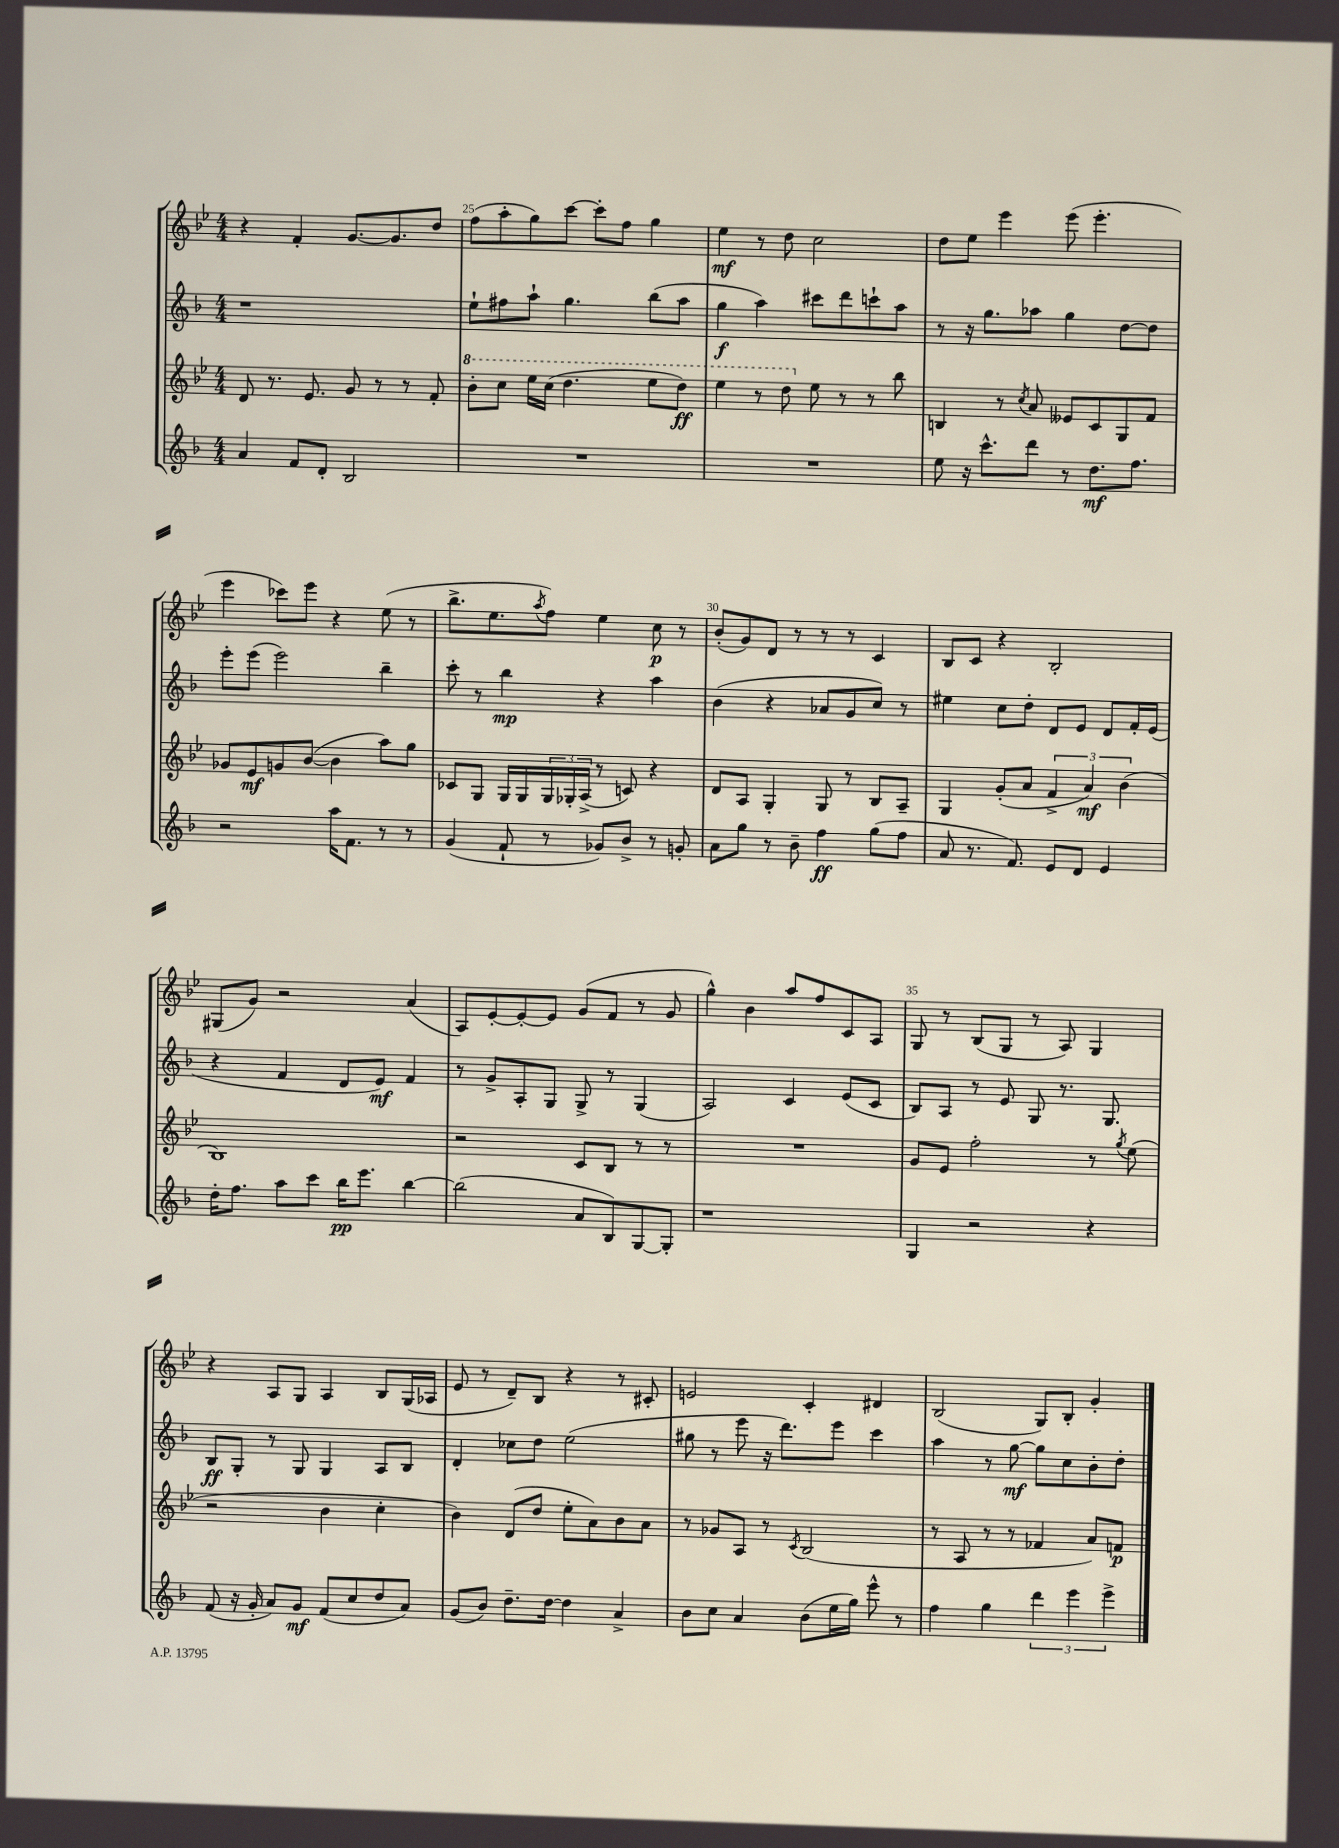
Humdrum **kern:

**kern	**dynam	**kern	**dynam	**kern	**dynam	**kern	**dynam
*part4	*part4	*part3	*part3	*part2	*part2	*part1	*part1
*staff4	*staff4	*staff3	*staff3	*staff2	*staff2	*staff1	*staff1
*clefG2	*	*clefG2	*	*clefG2	*	*clefG2	*
*k[b-]	*	*k[b-e-]	*	*k[b-]	*	*k[b-e-]	*
*M4/4	*	*M4/4	*	*M4/4	*	*M4/4	*
=24	=24	=24	=24	=24	=24	=24	=24
4a/	.	8d/	.	1r	.	4r	.
.	.	8.r	.	.	.	.	.
8f/L	.	.	.	.	.	4f'/	.
.	.	8.e-/	.	.	.	.	.
8d'/J	.	.	.	.	.	.	.
2B-/	.	8g/	.	.	.	[8.g/L	.
.	.	8r	.	.	.	.	.
.	.	.	.	.	.	8.g/]	.
.	.	8r	.	.	.	.	.
.	.	8f'/	.	.	.	8dd/J	.
=25	=25	=25	=25	=25	=25	=25	=25
*	*	*8va	*	*	*	*	*
1r	.	8bb-'\L	.	8ee`\L	.	(8ff\L	.
.	.	8ccc\J	.	8ff#X\	.	8aa'\	.
.	.	16eee-\LL	.	8aa`\J	.	8gg\)	.
.	.	(16ccc\JJ	.	.	.	.	.
.	.	4.ddd\	.	4.gg\	.	[8ccc\J	.
.	.	.	.	.	.	8ccc'\L]	.
.	.	.	.	.	.	8ff\J	.
.	.	8eee-\L	.	(8bb-\L	.	4gg\	.
.	.	8ddd\J)	ff	8aa\J	.	.	.
=26	=26	=26	=26	=26	=26	=26	=26
1r	.	4eee-\	.	4gg\	f	4ee-\	mf
.	.	8r	.	4aa\)	.	8r	.
.	.	8ddd\	.	.	.	8dd\	.
*	*	*X8va	*	*	*	*	*
.	.	8ee-\	.	8ccc#X\L	.	2cc\	.
.	.	8r	.	8ddd\	.	.	.
.	.	8r	.	8cccn`\	.	.	.
.	.	8bb-\	.	8aa\J	.	.	.
=27	=27	=27	=27	=27	=27	=27	=27
8ee\	.	4Bn/	.	8r	.	8dd\L	.
16r	.	.	.	16r	.	8ee-\J	.
8.ccc^^\L	.	.	.	8.gg\L	.	.	.
.	.	8r	.	.	.	4eee-\	.
.	.	8qcc/	.	.	.	.	.
8ddd\J	.	8a/	.	8aa-X\J	.	.	.
8r	.	8e--X/L	.	4gg\	.	(8eee-\	.
8.dd\L	mf	8c/	.	.	.	4.eee-'\	.
.	.	8G/	.	[8dd\L	.	.	.
8.ff\J	.	.	.	.	.	.	.
.	.	8f/J	.	8dd\J]	.	.	.
!!LO:LB:g=z
=28	=28	=28	=28	=28	=28	=28	=28
2r	.	8g-X/L	.	8eee'\L	.	4eee-\	.
.	.	8e-/	mf	(8eee\J	.	.	.
.	.	8gn/	.	2eee\)	.	8ccc-X\L)	.
.	.	([8b-/J	.	.	.	8eee-\J	.
16aa\KL	.	4b-\]	.	.	.	4r	.
8.f\J	.	.	.	.	.	.	.
8r	.	8aa\L)	.	4bb-~\	.	(8ee-\	.
8r	.	8gg\J	.	.	.	8r	.
=29	=29	=29	=29	=29	=29	=29	=29
(4g/	.	8c-X/L	.	8ccc'\	.	8.bb-^\L	.
.	.	8G/J	.	8r	.	.	.
.	.	.	.	.	.	8.ee-\	.
8f`/	.	16G/LL	.	4bb-\	mp	.	.
.	.	16G/	.	.	.	.	.
.	.	.	.	.	.	8qaa/	.
8r	.	24G/	.	.	.	8ff\J)	.
.	.	24G-X'/	.	.	.	.	.
.	.	(24A^/JJ	.	.	.	.	.
8g-X/L)	.	8r	.	4r	.	4ee-\	.
8b-^/J	.	8cn/)	.	.	.	.	.
8r	.	4r	.	4aa\	.	8cc\	p
8gn'/	.	.	.	.	.	8r	.
=30	=30	=30	=30	=30	=30	=30	=30
8a\L	.	8d/L	.	(4b-\	.	(8b-'/L	.
8gg\J	.	8A/J	.	.	.	8g/)	.
8r	.	4G'/	.	4r	.	8d/J	.
8b-~\	.	.	.	.	.	8r	.
4ff\	ff	8G/	.	8a-X/L	.	8r	.
.	.	8r	.	8g/	.	8r	.
(8gg\L	.	8B-/L	.	8cc/J)	.	4c/	.
8ff\J	.	8A~/J	.	8r	.	.	.
=31	=31	=31	=31	=31	=31	=31	=31
8a/	.	4G/	.	4ee#X\	.	8B-/L	.
8.r	.	.	.	.	.	8c/J	.
.	.	(8g'/L	.	8cc\L	.	4r	.
8.f/)	.	.	.	.	.	.	.
.	.	8a/J	.	8dd'\J	.	.	.
8e/L	.	6f^/	.	8d/L	.	2B-'/	.
8d/J	.	.	.	8e/J	.	.	.
.	.	6a/)	mf	.	.	.	.
4e/	.	.	.	8d/L	.	.	.
.	.	(6b-\	.	.	.	.	.
.	.	.	.	16f'/L	.	.	.
.	.	.	.	(16e/JJ	.	.	.
!!LO:LB:g=z
=32	=32	=32	=32	=32	=32	=32	=32
16dd'\KL	.	1B-)	.	4r	.	(8G#X/L	.
8.ff\J	.	.	.	.	.	.	.
.	.	.	.	.	.	8g/J)	.
8aa\L	.	.	.	4f/	.	2r	.
8ccc\J	.	.	.	.	.	.	.
16bb-\KL	pp	.	.	8d/L	.	.	.
8.eee\J	.	.	.	.	.	.	.
.	.	.	.	8e/J)	mf	.	.
[4bb-\	.	.	.	4f/	.	(4a/	.
=33	=33	=33	=33	=33	=33	=33	=33
(2bb-\]	.	2r	.	8r	.	8A/L)	.
.	.	.	.	8g^/L	.	[8e-'/	.
.	.	.	.	8A'/	.	8e-'/_	.
.	.	.	.	8G/J	.	8e-/J]	.
8a/L	.	8c/L	.	8G^/	.	(8g/L	.
8B-/)	.	8B-/J	.	8r	.	8f/J	.
[8G/	.	8r	.	(4G/	.	8r	.
8G'/J]	.	8r	.	.	.	8g/	.
=34	=34	=34	=34	=34	=34	=34	=34
1r	.	1r	.	2A/)	.	4gg^^\)	.
.	.	.	.	.	.	4b-\	.
.	.	.	.	4c/	.	8aa/L	.
.	.	.	.	.	.	8ff/	.
.	.	.	.	(8e/L	.	8c/	.
.	.	.	.	8c/J	.	8A/J	.
=35	=35	=35	=35	=35	=35	=35	=35
4G/	.	8g/L	.	8B-/L)	.	8G/	.
.	.	8e-/J	.	8A/J	.	8r	.
2r	.	2ff'\	.	8r	.	(8B-/L	.
.	.	.	.	8e/	.	8G/J	.
.	.	.	.	8G/	.	8r	.
.	.	.	.	8.r	.	8A/)	.
4r	.	8r	.	.	.	4G/	.
.	.	.	.	8.G/	.	.	.
.	.	8qgg/	.	.	.	.	.
.	.	(8ee-\	.	.	.	.	.
!!LO:LB:g=z
=36	=36	=36	=36	=36	=36	=36	=36
(8f/	.	2r	.	8B-/L	ff	4r	.
16r	.	.	.	8G'/J	.	.	.
16g'/	.	.	.	.	.	.	.
8a/L)	.	.	.	8r	.	8A/L	.
8g/J	mf	.	.	8G/	.	8G/J	.
(8f/L	.	4b-\	.	4G/	.	4A/	.
8cc/	.	.	.	.	.	.	.
8dd/	.	4cc'\	.	8A/L	.	8B-/L	.
8a/J)	.	.	.	8B-/J	.	(16G/L	.
.	.	.	.	.	.	16A-X/JJ	.
=37	=37	=37	=37	=37	=37	=37	=37
(8g/L	.	4b-\)	.	4d'/	.	8e-/	.
8b-/J)	.	.	.	.	.	8r	.
8.dd~\L	.	(8d/L	.	8cc-X\L	.	8d~/L)	.
.	.	8dd/J	.	8dd\J	.	8B-/J	.
[16dd\Jk	.	.	.	.	.	.	.
4dd\]	.	8ee-'\L	.	(2ee\	.	4r	.
.	.	8a\)	.	.	.	.	.
4a^/	.	8b-\	.	.	.	8r	.
.	.	8a\J	.	.	.	8c#X'/	.
=38	=38	=38	=38	=38	=38	=38	=38
8b-\L	.	8r	.	8gg#X\	.	2en/	.
8cc\J	.	8g-X/L	.	8r	.	.	.
4a/	.	8A/J	.	8eee\	.	.	.
.	.	8r	.	16r	.	.	.
.	.	.	.	8.ddd\L)	.	.	.
.	.	8qc/	.	.	.	.	.
(8b-\L	.	(2B-/	.	.	.	4c'/	.
16ee\L	.	.	.	8eee\J	.	.	.
16gg\JJ)	.	.	.	.	.	.	.
8eee^^\	.	.	.	4ccc\	.	4d#X/	.
8r	.	.	.	.	.	.	.
=39	=39	=39	=39	=39	=39	=39	=39
4ff\	.	8r	.	4aa\	.	(2B-/	.
.	.	8A/	.	.	.	.	.
4gg\	.	8r	.	8r	.	.	.
.	.	8r	.	[8gg\	mf	.	.
6ddd\	.	4f-X/	.	8gg\L]	.	8G/L)	.
.	.	.	.	8cc\	.	8B-'/J	.
6eee\	.	.	.	.	.	.	.
.	.	8a/L)	.	8b-'\	.	4g'/	.
6eee^\	.	.	.	.	.	.	.
.	.	8fn/J	p	8dd'\J	.	.	.
==	==	==	==	==	==	==	==
*-	*-	*-	*-	*-	*-	*-	*-
